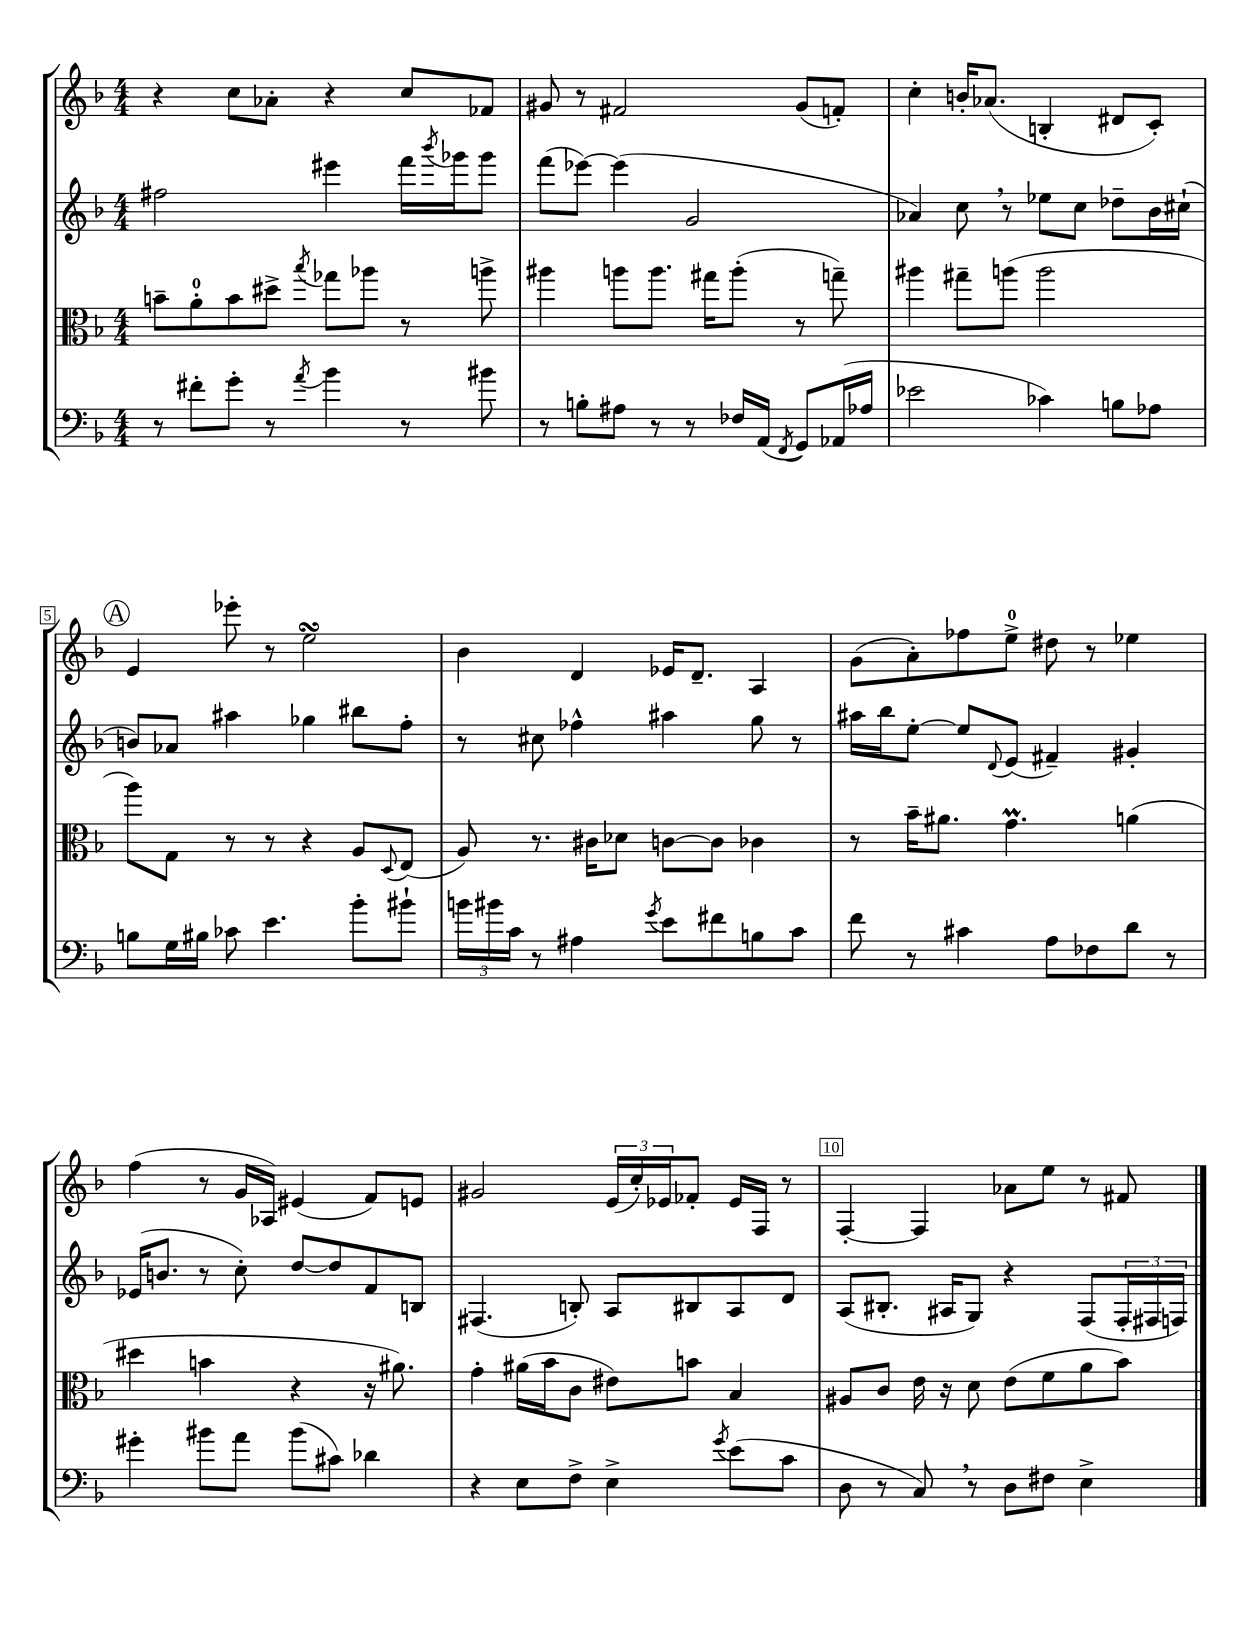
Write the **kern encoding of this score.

**kern	**kern	**kern	**kern
*part4	*part3	*part2	*part1
*staff4	*staff3	*staff2	*staff1
*clefF4	*clefC3	*clefG2	*clefG2
*k[b-]	*k[b-]	*k[b-]	*k[b-]
*M4/4	*M4/4	*M4/4	*M4/4
=2	=2	=2	=2
8r	8bn~\L	2ff#X\	4r
8f#X'\L	8a'\	.	.
8g'\J	8b\	.	8cc\L
8r	8dd#X^\J	.	8a-X'\J
8qa/	8qbb-/	.	.
4b-\	8gg-X\L	4eee#X\	4r
.	8aa-X\J	.	.
8r	8r	16fff\LL	8cc/L
.	.	8qbbb-/	.
.	.	16ggg-X\J	.
8b#X\	8aan^\	8ggg-\J	8f-X/J
=3	=3	=3	=3
8r	4aa#X\	(8fff\L	8g#X/
8Bn'\L	.	[8eee-X\J)	8r
8A#X\J	8aan\L	(4eee-\]	2f#X/
8r	8.aa\J	.	.
8r	.	2g/	.
.	16gg#X\KL	.	.
16F-X/LL	(8aa'\J	.	.
(16AA/JJ	.	.	.
8qFF/	.	.	.
8GG/L)	8r	.	(8g#/L
(16AA-X/L	8ggn~\)	.	8fn'/J)
16A-X/JJ	.	.	.
=4	=4	=4	=4
2e-X\	4aa#X\	4a-X/)	4cc'\
.	8gg#X~\L	8cc,\	16bn'/KL
.	.	.	(8.a-X/J
.	(8aan\J	8r	.
4c-X\)	2aa\	8ee-X\L	4Bn'/
.	.	8cc\J	.
8Bn\L	.	8dd-X~\L	8d#X/L
8A-X\J	.	16b-\L	8c'/J)
.	.	(16cc#X`\JJ	.
!!LO:LB:g=z
!!LO:REH:place=s1:t=A
=5	=5	=5	=5
8Bn\L	8aa\L)	8bn/L)	4e/
16G\L	8G\J	8a-X/J	.
16B#X\JJ	.	.	.
8c-X\	8r	4aa#X\	8eee-X'\
4.e\	8r	.	8r
.	4r	4gg-X\	2eesSsS\
8b-'\L	8A/L	8bb#X\L	.
.	8qqD/	.	.
8b#X`\J	(8E/J	8ff'\J	.
=6	=6	=6	=6
24bn\LL	8A/)	8r	4b-\
24b#X\	.	.	.
24c\JJ	.	.	.
8r	8.r	8cc#X\	.
4A#X\	.	4ff-X^^\	4d/
.	16c#X\KL	.	.
.	8d-X\J	.	.
8qg/	.	.	.
8e\L	[8cn\L	4aa#X\	16e-X/KL
.	.	.	8.d~/J
8f#X\	8c\J]	.	.
8Bn\	4c-X\	8gg\	4A/
8c\J	.	8r	.
=7	=7	=7	=7
8f\	8r	16aa#X\LL	(8g\L
.	.	16bb-\J	.
8r	16b-~\KL	[8ee'\J	8a'\)
.	8.a#X\J	.	.
4c#X\	.	8ee/L]	8ff-X\
.	.	8qqd/	.
.	4.gM\	(8e/J	8ee^\J
8A\L	.	4f#X~/)	8dd#X\
8F-X\	.	.	8r
8d\J	(4an\	4g#X'/	4ee-X\
8r	.	.	.
!!LO:LB:g=z
=8	=8	=8	=8
4g#X'\	4dd#X\	(16e-X/KL	(4ff\
.	.	8.bn/J	.
8b#X\L	4bn\	8r	8r
8a\J	.	8cc'\)	16g/LL
.	.	.	16A-X/JJ)
(8b#\L	4r	[8dd/L	(4e#X/
8c#X\J)	.	8dd/]	.
4d-X\	16r	8f/	8f/L)
.	8.a#X\)	.	.
.	.	8Bn/J	8en/J
=9	=9	=9	=9
4r	4g'\	(4.F#X/	2g#X/
8E\L	(16a#X\LL	.	.
.	16b-\J	.	.
8F^\J	8c\J	8Bn'/)	.
4E^\	8e#X\L)	8A/L	(24e/LL
.	.	.	24cc'/)
.	.	.	24e-X/J
.	8bn\J	8B#X/	8f-X'/J
8qg/	.	.	.
(8e\L	4B-/	8A/	16e-/LL
.	.	.	16F/JJ
8c\J	.	8d/J	8r
=10	=10	=10	=10
8D\	8A#X/L	(8A/L	[4F'/
8r	8c/J	8.B#X'/J	.
8C,/)	16e\	.	4F/]
.	16r	16A#X/KL	.
8r	8d\	8G/J)	.
8D\L	(8e\L	4r	8a-X\L
8F#X\J	8f\	.	8ee\J
4E^\	8a\	(8F/L	8r
.	8b-\J)	24F'/L	8f#X/
.	.	24F#X/	.
.	.	24Fn/JJ)	.
==	==	==	==
*-	*-	*-	*-
